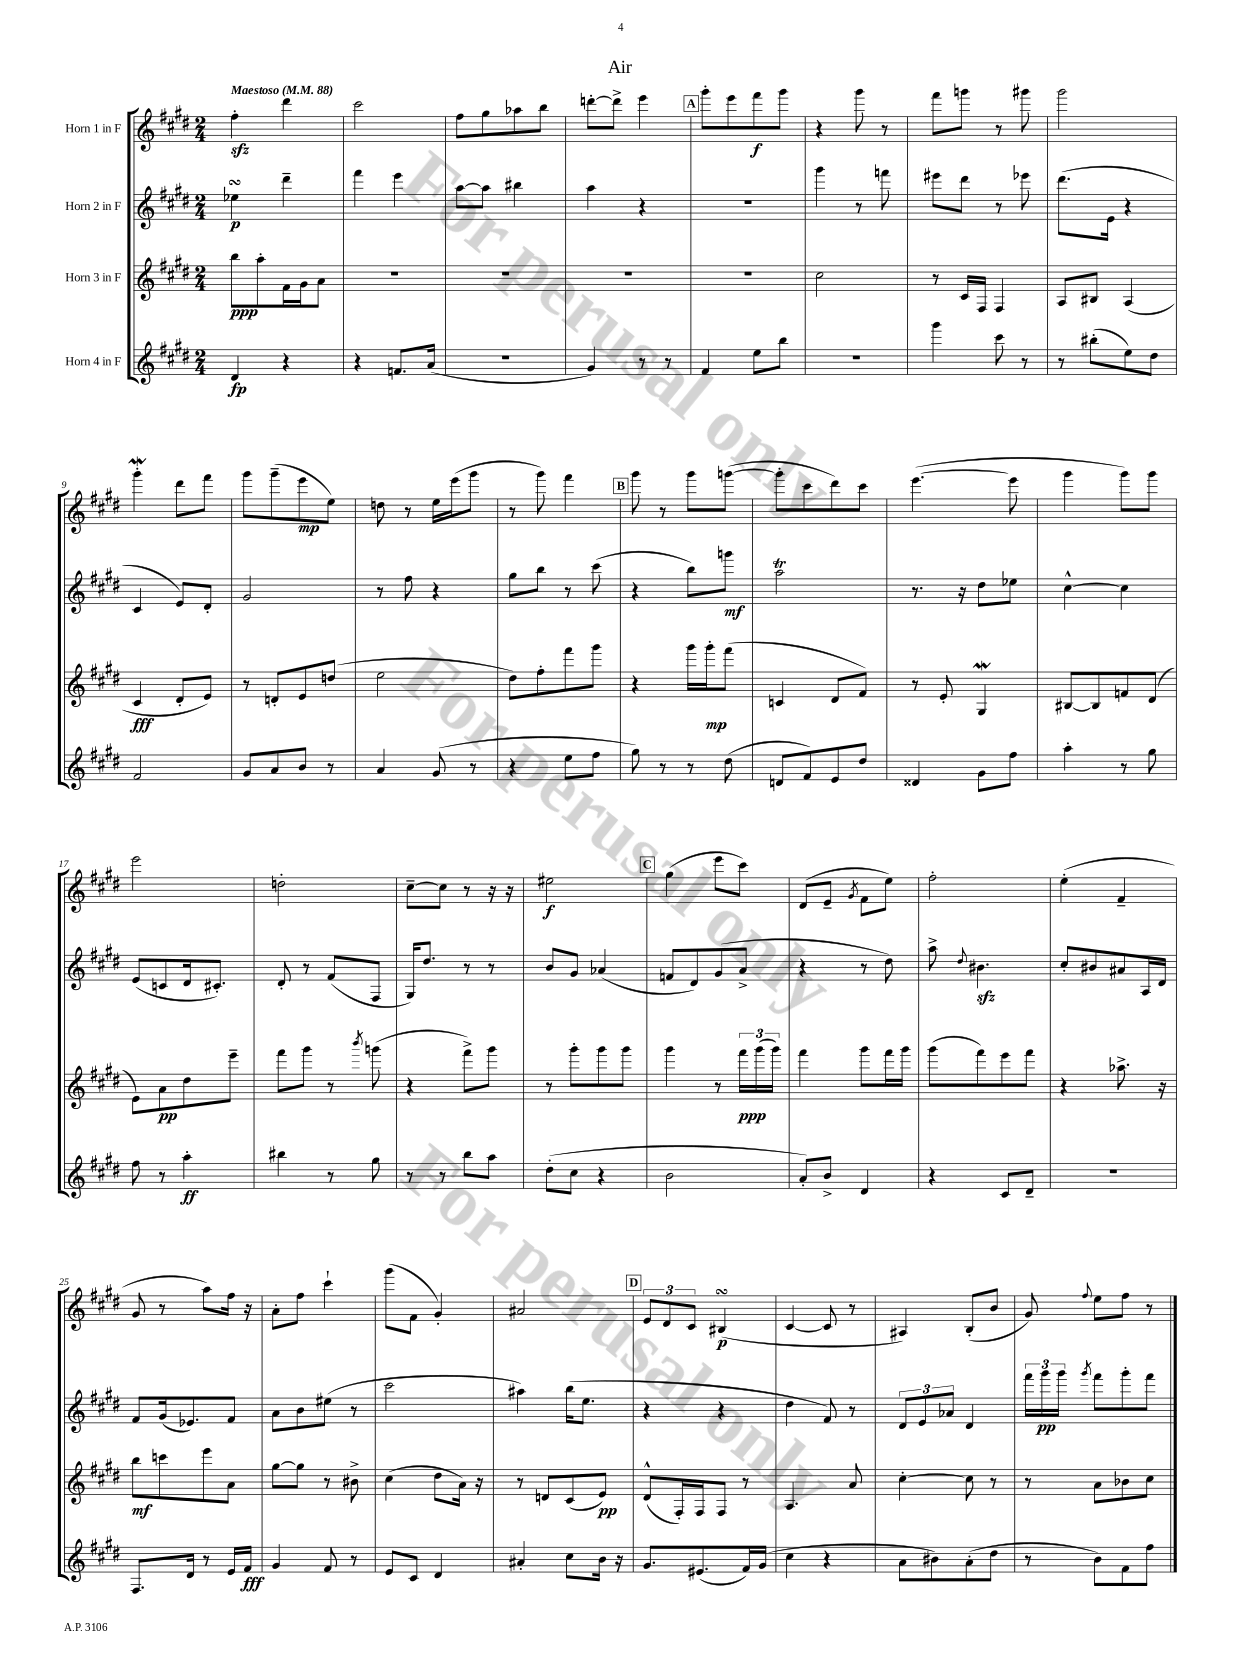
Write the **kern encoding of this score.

**kern	**kern	**kern	**kern
*staff4	*staff3	*staff2	*staff1
*clefG2	*clefG2	*clefG2	*clefG2
*k[f#c#g#d#]	*k[f#c#g#d#]	*k[f#c#g#d#]	*k[f#c#g#d#]
*M2/4	*M2/4	*M2/4	*M2/4
*MM88	*MM88	*MM88	*MM88
4d#	8bb	4ee-	4ff#'
.	8aa'	.	.
4r	16f#	4ddd#~	4ddd#
.	16g#	.	.
.	8a	.	.
=	=	=	=
4r	2r	4fff#	2ccc#
8.f	.	4eee	.
(16a	.	.	.
=	=	=	=
2r	2r	[8aa	8ff#
.	.	8aa]	8gg#
.	.	4bb#	8aa-
.	.	.	8bb
=	=	=	=
4g#)	2r	4aa	[8ddd'
.	.	.	8ddd^]
8r	.	4r	4eee
8r	.	.	.
=	=	=	=
4f#	2r	2r	8ggg#'
.	.	.	8eee
8ee	.	.	8fff#
8bb	.	.	8ggg#
=	=	=	=
2r	2cc#	4ggg#	4r
.	.	8r	8ggg#
.	.	8fff	8r
=	=	=	=
4ggg#	8r	8eee#	8fff#
.	16c#	8ddd#	8ggg
.	16F#	.	.
8ccc#	4F#	8r	8r
8r	.	8eee-	8ggg#
=	=	=	=
8r	8A	(8.ddd#	2ggg#
(8bb#'	8B#	.	.
.	.	16e	.
8ee)	(4A	4r	.
8dd#	.	.	.
=	=	=	=
2f#	4c#	4c#	4ggg#'
.	8d#'	8e)	8ddd#
.	8e)	8d#'	8fff#
=	=	=	=
8g#	8r	2g#	8ggg#
8a	8d'	.	(8ggg#~
8b	8e	.	8eee
8r	(8dd	.	8ee)
=	=	=	=
4a	2ee	8r	8dd
.	.	8ff#	8r
(8g#	.	4r	16ee
.	.	.	(16eee
8r	.	.	8ggg#
=	=	=	=
4r	8dd#)	8gg#	8r
.	8ff#'	8bb	8ggg#)
8ee	8fff#	8r	4fff#
8ff#	8ggg#	(8ccc#	.
=	=	=	=
8gg#)	4r	4r	8ggg#
8r	.	.	8r
8r	16ggg#	8bb)	8ggg#
.	16ggg#'	.	.
(8dd#	(8fff#	8ggg	([8ggg
=	=	=	=
8d	4c	2aa	8ggg']
8f#)	.	.	8ccc#
8e	8d#	.	8ddd#)
8dd#	8f#)	.	8ccc#
=	=	=	=
4d##	8r	8.r	([4.eee
.	8e'	.	.
.	.	16r	.
8g#	4G#	8dd#	.
8ff#	.	8ee-	8eee]
=	=	=	=
4aa'	[8B#	[4cc#^^	4ggg#
.	8B#]	.	.
8r	8f	4cc#]	8ggg#)
8gg#	(8d#	.	8ggg#
=	=	=	=
8ff#	8e)	(8e	2eee
8r	8a	8c	.
4aa'	8dd#	16d#	.
.	.	8.c#')	.
.	8eee~	.	.
=	=	=	=
4bb#	8fff#	8d#'	2dd'
.	8ggg#	8r	.
8r	8r	(8f#	.
.	8qbbb	.	.
8gg#	(8ggg	8F#	.
=	=	=	=
8r	4r	16G#)	[8cc#~
.	.	8.dd#	.
8r	.	.	8cc#]
8bb	8fff#^)	8r	8r
8aa	8ggg#	8r	16r
.	.	.	16r
=	=	=	=
(8dd#'	8r	8b	2ee#
8cc#	8ggg#'	8g#	.
4r	8ggg#	(4a-	.
.	8ggg#	.	.
=	=	=	=
2b	4ggg#	8f	(4gg#
.	.	8d#)	.
.	8r	(8g#	8eee
.	24fff#	8a^	8ccc#)
.	(24ggg#	.	.
.	24ggg#)	.	.
=	=	=	=
8a')	4fff#	4r	(8d#
8b^	.	.	8e~
.	.	.	8qg#
4d#	8ggg#	8r	8f#
.	16fff#	8dd#)	8ee)
.	16ggg#	.	.
=	=	=	=
4r	(8ggg#	8aa^	2ff#'
.	.	8qqdd#	.
.	8fff#)	4.b#	.
8c#	8eee	.	.
8d#~	8fff#	.	.
=	=	=	=
2r	4r	8cc#'	(4ee'
.	.	8b#	.
.	8.aa-^	8a#	4f#~
.	.	16A	.
.	16r	16d#	.
=	=	=	=
8.F#	8bb	8f#	8g#
.	8ccc	(16g#	8r
16d#	.	8.e-)	.
8r	8eee	.	8aa)
16e	8a	8f#	16ff#
16f#	.	.	16r
=	=	=	=
4g#	[8gg#	8a	8a'
.	8gg#]	8b	8ff#
8f#	8r	(8ee#	4ccc#`
8r	8b#^	8r	.
=	=	=	=
8e	(4cc#	2ccc#	(8ggg#
8c#	.	.	8f#
4d#	8dd#	.	4g#')
.	16a)	.	.
.	16r	.	.
=	=	=	=
4a#'	8r	4aa#)	2a#
.	8d	.	.
8cc#	(8c#	(16bb	.
.	.	8.ee	.
16b	8e)	.	.
16r	.	.	.
=	=	=	=
8.g#	(8d#^^	4r	12e
.	.	.	12d#
.	16F#')	.	.
.	.	.	12c#
(8.e#	16F#	.	.
.	8F#	4r	(4B#
16f#)	8r	.	.
(16g#	.	.	.
=	=	=	=
4cc#	4.A	4dd#	[4c#
4r	.	8f#)	8c#]
.	8a	8r	8r
=	=	=	=
8a	[4cc#'	12d#	4A#)
.	.	12e	.
8b#)	.	.	.
.	.	12a-	.
(8a'	8cc#]	4d#	(8B'
8dd#	8r	.	8b
=	=	=	=
8r	8r	24fff#	8g#)
.	.	24ggg#	.
.	.	24ggg#	.
.	.	8qggg#	8qqff#
8b)	8a	8fff#	8ee
8f#	8b-	8ggg#'	8ff#
8ff#	8cc#	8fff#	8r
==	==	==	==
*-	*-	*-	*-
